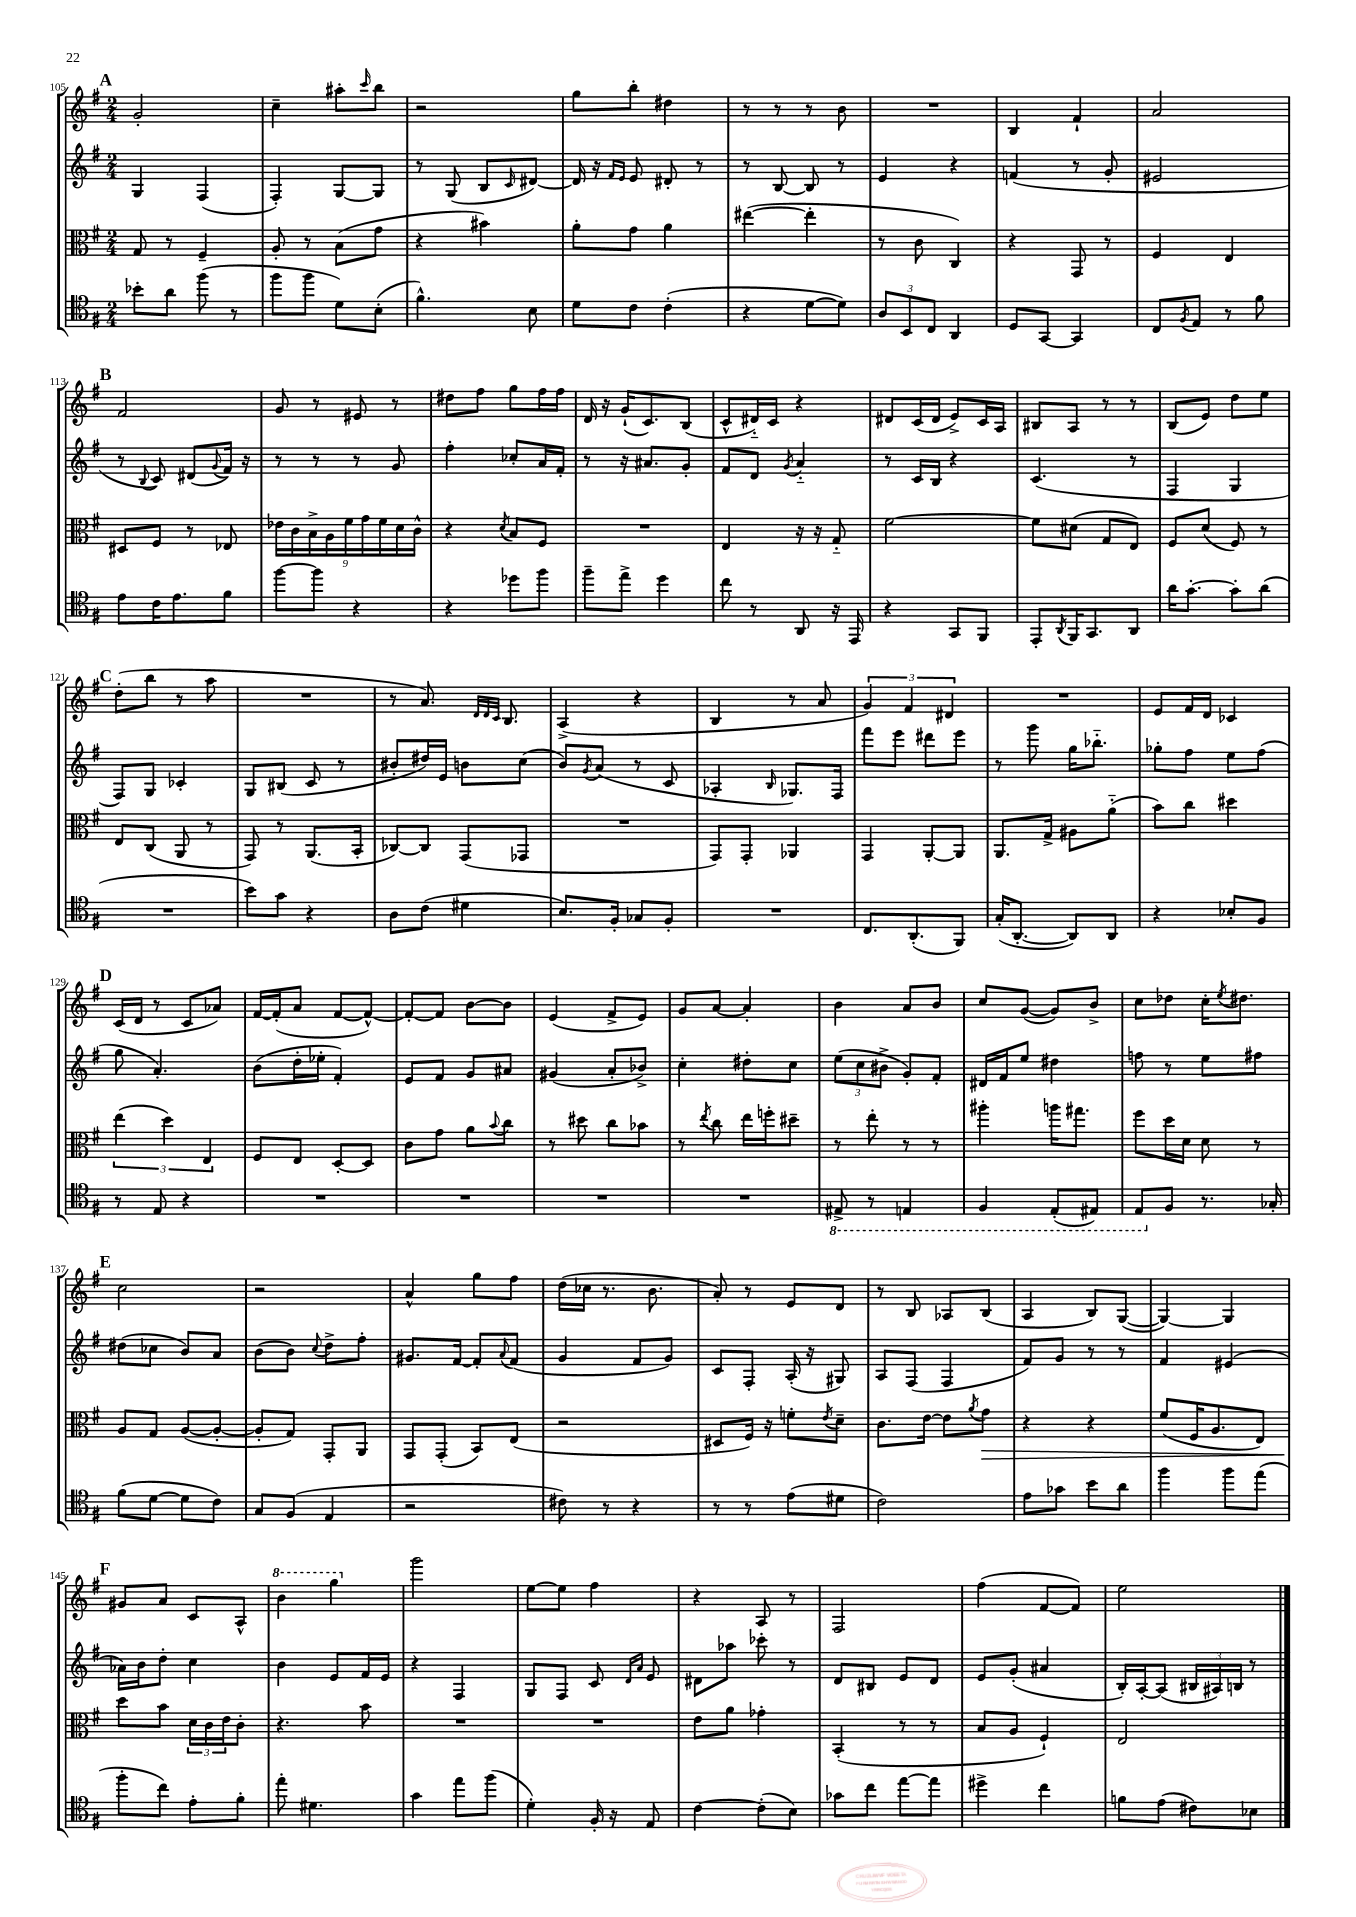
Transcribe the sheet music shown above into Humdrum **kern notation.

**kern	**kern	**kern	**kern
*staff4	*staff3	*staff2	*staff1
*clefC4	*clefC3	*clefG2	*clefG2
*k[f#]	*k[f#]	*k[f#]	*k[f#]
*M2/4	*M2/4	*M2/4	*M2/4
8b-'	8G	4G	2g'
8a	8r	.	.
(8ff#	4F#~	(4F#	.
8r	.	.	.
=	=	=	=
8ff#	8A'	4F#')	4cc~
8ff#	8r	.	.
8d)	(8B	[8G	8aa#'
.	.	.	16qqccc
(8B'	8g	8G]	8bb
=	=	=	=
4.f#^^)	4r	8r	2r
.	.	(8G	.
.	4b#)	8B	.
.	.	16qqc	.
8B	.	[8d#)	.
=	=	=	=
8d	8a'	16d#]	8gg
.	.	16r	.
.	.	16qqf#	.
.	.	16qqe	.
8c	8g	8e	8bb'
(4c'	4a	8d#'	4dd#
.	.	8r	.
=	=	=	=
4r	([4ee#	8r	8r
.	.	[8B	8r
[8d	4ee#']	8B]	8r
8d])	.	8r	8b
=	=	=	=
12A	8r	4e	2r
12BB	.	.	.
.	8c	.	.
12C	.	.	.
4AA	4C)	4r	.
=	=	=	=
8D	4r	(4f	4B
[8GG	.	.	.
4GG]	8GG	8r	4f#`
.	8r	8g'	.
=	=	=	=
8C	4F#	2e#	2a
8qF#	.	.	.
8E	.	.	.
8r	4E	.	.
8f#	.	.	.
=	=	=	=
8e	8D#	8r	2f#
.	.	8qqB	.
16c	8F#	8c)	.
8.e	.	.	.
.	8r	(8d#	.
.	.	8qqg	.
8f#	8E-	16f#)	.
.	.	16r	.
=	=	=	=
[8ff#	18e-	8r	8g
.	18c	.	.
.	18B^	.	.
8ff#]	.	8r	8r
.	18A	.	.
.	18f#	.	.
4r	.	8r	8e#
.	18g	.	.
.	18f#	.	.
.	.	8g	8r
.	18d	.	.
.	18c^^	.	.
=	=	=	=
4r	4r	4ff#'	8dd#
.	.	.	8ff#
.	8qd	.	.
8dd-	8B	8cc-'	8gg
8ff#	8F#	16a	16ff#
.	.	16f#'	16ff#
=	=	=	=
8ff#~	2r	8r	16d
.	.	.	16r
8ee^	.	16r	(16g`
.	.	8.a#	8.c)
4dd	.	.	.
.	.	8g'	(8B
=	=	=	=
8cc	4E	8f#	8c^^
8r	.	8d	16d#'~)
.	.	.	16c
.	.	8qg	.
8AA	16r	4a'~	4r
.	16r	.	.
16r	8G'~	.	.
16EE	.	.	.
=	=	=	=
4r	[2f#	8r	8d#
.	.	16c	(16c
.	.	16B	16d#
8GG	.	4r	8e^)
8FF#	.	.	16c
.	.	.	16A
=	=	=	=
8EE'	8f#]	(4.c	8B#
8qAA	.	.	.
16FF#	(8d#	.	8A
8.GG	.	.	.
.	8G	.	8r
8AA	8E)	8r	8r
=	=	=	=
16a	8F#	4F#	(8B
[8.g'	.	.	.
.	(8d	.	8e)
8g']	8F#)	4G	8dd
(8a	8r	.	8ee
=	=	=	=
2r	8E	8F#)	(8dd'
.	(8C	8G	8bb
.	8AA	4c-'	8r
.	8r	.	8aa
=	=	=	=
8b)	8GG)	8G	2r
8g	8r	(8B#	.
4r	(8.AA	8c	.
.	.	8r	.
.	16BB'	.	.
=	=	=	=
8A	[8C-)	8b#'	8r
(8c	8C-]	16dd#)	8.a)
.	.	16e	.
4d#	(8GG	8b	.
.	.	.	32qqd
.	.	.	32qqd
.	.	.	32qqc
.	.	.	8.B
.	8GG-	(8cc	.
=	=	=	=
8.B)	2r	8b)	(4A^
.	.	8qg	.
.	.	(8a	.
16F#'	.	.	.
8G-	.	8r	4r
8F#'	.	8c	.
=	=	=	=
2r	8GG)	4A-'	4B
.	8GG'	.	.
.	.	16qqB	.
.	4AA-	8.G-)	8r
.	.	.	8a
.	.	16F#	.
=	=	=	=
8.C	4GG	8fff#	6g)
.	.	8eee	.
.	.	.	6f#
(8.AA'	.	.	.
.	[8AA'	8ddd#	.
.	.	.	6d#
8FF#)	8AA]	8eee	.
=	=	=	=
(16G'	8.AA	8r	2r
[8.AA'	.	.	.
.	.	8ggg	.
.	16G^	.	.
8AA])	8A#	16gg	.
.	.	8.bb-'~	.
8AA	(8a'~	.	.
=	=	=	=
4r	8b)	8gg-'	8e
.	8cc	8ff#	16f#
.	.	.	16d
8B-'	4dd#	8ee	4c-
8F#	.	(8ff#	.
=	=	=	=
8r	(6ee	8gg	(16c
.	.	.	16d
8E	.	4.a')	8r
.	6dd)	.	.
4r	.	.	8c
.	6E	.	.
.	.	.	8a-)
=	=	=	=
2r	8F#	(8b	[16f#
.	.	.	(16f#']
.	8E	16dd'	8a
.	.	16ee-'	.
.	[8D'	4f#')	[8f#
.	8D]	.	8f#^^_)
=	=	=	=
2r	8c	8e	8f#'_
.	8g	8f#	8f#]
.	8a	8g	[8b
.	8qqb	.	.
.	8cc	8a#	8b]
=	=	=	=
2r	8r	(4g#	(4e
.	8dd#	.	.
.	8cc	8a'	8f#^
.	8b-	8b-^)	8e)
=	=	=	=
2r	8r	4cc'	8g
.	8qee	.	.
.	8cc	.	[8a
.	16ee	8dd#'	4a']
.	16ff'	.	.
.	8dd#~	8cc	.
=	=	=	=
8EE#^	8r	(12ee	4b
.	.	12cc	.
8r	8ee'	.	.
.	.	12b#^	.
4EE	8r	8g')	8a
.	8r	8f#'	8b
=	=	=	=
4FF#	4aa#'	16d#	8cc
.	.	16f#	.
.	.	8ee	([8g
(8EE'	16aa	4dd#	8g])
.	8.gg#	.	.
8EE#)	.	.	8b^
=	=	=	=
8EE	8ff#	8ff	8cc
8F#	16dd	8r	8dd-
.	16d	.	.
8.r	8d	8ee	16cc'
.	.	.	8qee
.	.	.	8.dd#
.	8r	8ff#	.
16G-'	.	.	.
=	=	=	=
(8f#	8A	(8dd#	2cc
[8d	8G	8cc-	.
8d]	([8A	8b)	.
8c)	8A'_	8a	.
=	=	=	=
8G	8A']	(8b	2r
(8F#	8G)	8b)	.
.	.	8qqcc	.
4E	8GG'	8dd^	.
.	8AA	8ff#'	.
=	=	=	=
2r	8GG	8.g#	4a^^
.	(8GG'	.	.
.	.	[16f#	.
.	8BB)	8f#']	8gg
.	.	8qqa	.
.	(8E	(8f#	8ff#
=	=	=	=
8c#)	2r	4g	(16dd
.	.	.	16cc-
8r	.	.	8.r
4r	.	8f#	.
.	.	.	8.b
.	.	8g)	.
=	=	=	=
8r	8D#	8c	8a')
8r	16F#)	8F#'	8r
.	16r	.	.
(8e	8f'	(16A'	8e
.	.	16r	.
.	8qe	.	.
8d#	8d~	8G#)	8d
=	=	=	=
2c)	8.c	8A	8r
.	.	(8F#	8B
.	[16e	.	.
.	8e]	4F#	8A-
.	8qa	.	.
.	8g	.	(8B
=	=	=	=
8e	4r	8f#)	4A
8g-	.	8g	.
8b	4r	8r	8B)
8a	.	8r	([8G
=	=	=	=
4ff#	(8f#	4f#	4G_)
.	16F#	.	.
.	8.A	.	.
8ff#	.	(4e#	4G]
(8ee	8E)	.	.
=	=	=	=
8ff#'	8dd	16a-)	8g#
.	.	16b	.
8cc)	8b	8dd'	8a
8e'	24d	4cc	8c
.	24c	.	.
.	24e	.	.
8f#'	8c'	.	8A^^
=	=	=	=
8ee'	4.r	4b	4bb
4.d#	.	.	.
.	.	8e	4ggg
.	8b	16f#	.
.	.	16e	.
=	=	=	=
4g	2r	4r	2ggg
8ee	.	4F#	.
(8ff#	.	.	.
=	=	=	=
4d')	2r	8G	[8ee
.	.	8F#	8ee]
16F#'	.	8c	4ff#
16r	.	.	.
.	.	16qqd	.
.	.	16qqa	.
8E	.	8e	.
=	=	=	=
[4c	8e	8d#	4r
.	8a	8aa-	.
(8c']	4g-'	8ccc-'	8A
8B)	.	8r	8r
=	=	=	=
8g-	(4BB'	8d	2F#
8cc	.	8B#	.
[8ee	8r	8e	.
8ee]	8r	8d	.
=	=	=	=
4dd#^	8B	8e	(4ff#
.	8A	(8g'	.
4cc	4F#`)	4a#	[8f#
.	.	.	8f#])
=	=	=	=
8f	2E	16B')	2ee
.	.	[16A'	.
(8e	.	(8A]	.
8c#)	.	24B#	.
.	.	24A#)	.
.	.	24B	.
8B-	.	8r	.
==	==	==	==
*-	*-	*-	*-
